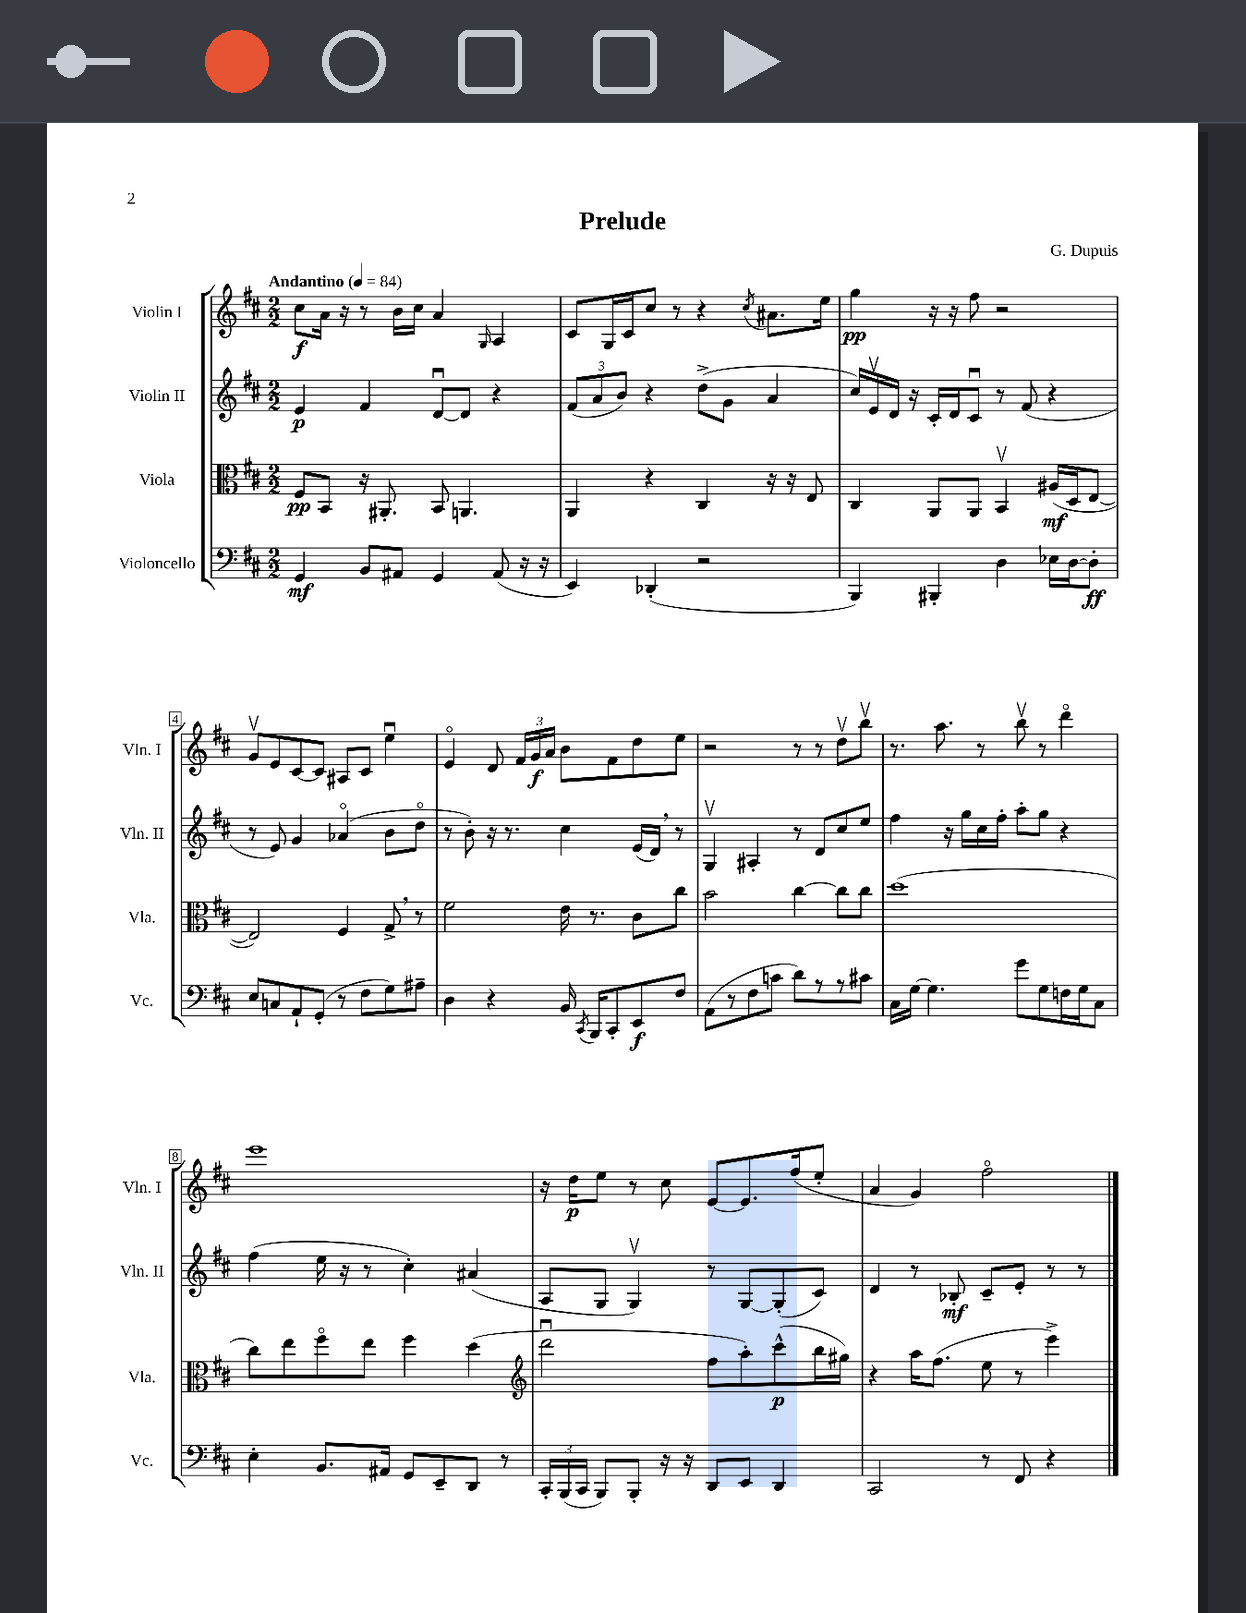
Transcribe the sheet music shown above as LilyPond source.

\header { title = "Prelude" composer = "G. Dupuis" }
<<
\new StaffGroup <<
\new Staff = "s0" \with { instrumentName = "Violin I" shortInstrumentName = "Vln. I" } {
    \clef treble \key d \major \numericTimeSignature \time 2/2 \tempo "Andantino" 4 = 84
    \autoBeamOff cis''8[\f a'16] r16 r8 b'16[ cis''16] a'4 \grace { g16 } a4 |
    cis'8[ g16 cis'16 cis''8] r8 r4 \acciaccatura { cis''8 } ais'8.[ e''16] |
    g''4\pp r16 r16 fis''8 r2 |
    g'8[\upbow e'8 cis'8~ cis'8] ais8[ cis'8] e''4\downbow |
    e'4\flageolet d'8 \tuplet 3/2 { fis'16[ g'16\f a'16] } b'8[ fis'8 d''8 e''8] |
    r2 r8 r8 d''8[\upbow b''8]\upbow |
    r8. a''8. r8 b''8\upbow r8 d'''4\flageolet |
    e'''1 |
    r16 d''16[\p e''8] r8 cis''8 e'8[~ e'8. fis''16( e''8]-. |
    a'4 g'4) fis''2\flageolet \bar "|." |
}
\new Staff = "s1" \with { instrumentName = "Violin II" shortInstrumentName = "Vln. II" } {
    \clef treble \key d \major \numericTimeSignature \time 2/2
    \autoBeamOff e'4\p fis'4 d'8[~\downbow d'8] r4 |
    \tuplet 3/2 { fis'8[( a'8 b'8]) } r4 d''8[->( g'8] a'4 |
    cis''16[) e'16\upbow d'16] r16 cis'16[-. d'16 cis'8]\downbow r8 fis'8( r4 |
    r8 e'8) g'4 aes'4\flageolet( b'8[ d''8]\flageolet |
    r8 b'8-.) r16 r8. cis''4 e'16[( d'16]) \breathe r8 |
    g4\upbow ais4-. r8 d'8[ cis''8 e''8] |
    fis''4 r16 g''16[ cis''16 fis''16]-. a''8[-. g''8] r4 |
    fis''4( e''16 r16 r8 cis''4-.) ais'4( |
    a8[ g8] g4\upbow) r8 g8[~ g8-.( cis'8]) |
    d'4 r8 bes8-.\mf cis'8[-- e'8]-. r8 r8 \bar "|." |
}
\new Staff = "s2" \with { instrumentName = "Viola" shortInstrumentName = "Vla." } {
    \clef alto \key d \major \numericTimeSignature \time 2/2
    \autoBeamOff fis8[\pp b,8] r16 ais,8.-. b,8 a,4. |
    a,4 r4 cis4 r16 r16 e8 |
    cis4 a,8[ a,8] b,4\upbow ais16[\mf( d16 e8]~ |
    e2) fis4 g8-> \breathe r8 |
    fis'2 e'16 r8. cis'8[ cis''8] |
    b'2 cis''4~ cis''8[ cis''8] |
    d''1( |
    cis''8[) e''8 fis''8\flageolet e''8] fis''4 d''4( |
    \clef treble d'''2\downbow fis''8[ a''8-.) cis'''8-^\p( b''16 gis''16]) |
    r4 a''16[ fis''8.]( e''8 r8 e'''4->) \bar "|." |
}
\new Staff = "s3" \with { instrumentName = "Violoncello" shortInstrumentName = "Vc." } {
    \clef bass \key d \major \numericTimeSignature \time 2/2
    \autoBeamOff g,4\mf b,8[ ais,8] g,4 ais,8( r16 r16 |
    e,4) des,4-.( r2 |
    b,,4) bis,,4-. d4 ees16[ d16~ d8]-.\ff |
    e8[ c8 a,8-! g,8]-.( r8 fis8[ g8) ais8]-- |
    d4 r4 b,16 \acciaccatura { cis,8 } b,,16[ cis,8-. e,8\f fis8] |
    a,8[( r8 fis8 c'8] d'8[) r8 r8 cis'8] |
    cis16[ g16]~ g4. g'8[ g8 f16 g16 cis8] |
    e4-. b,8.[ ais,16] g,8[ e,8-- d,8] r8 |
    \tuplet 3/2 { cis,16[-. b,,16( cis,16] } b,,8[) b,,8]-. r16 r16 d,8[ e,8] d,4 |
    cis,2 r8 fis,8 r4 \bar "|." |
}
>>
>>
\layout { \context { \Score \override BarNumber.stencil = #(make-stencil-boxer 0.1 0.3 ly:text-interface::print) } }
